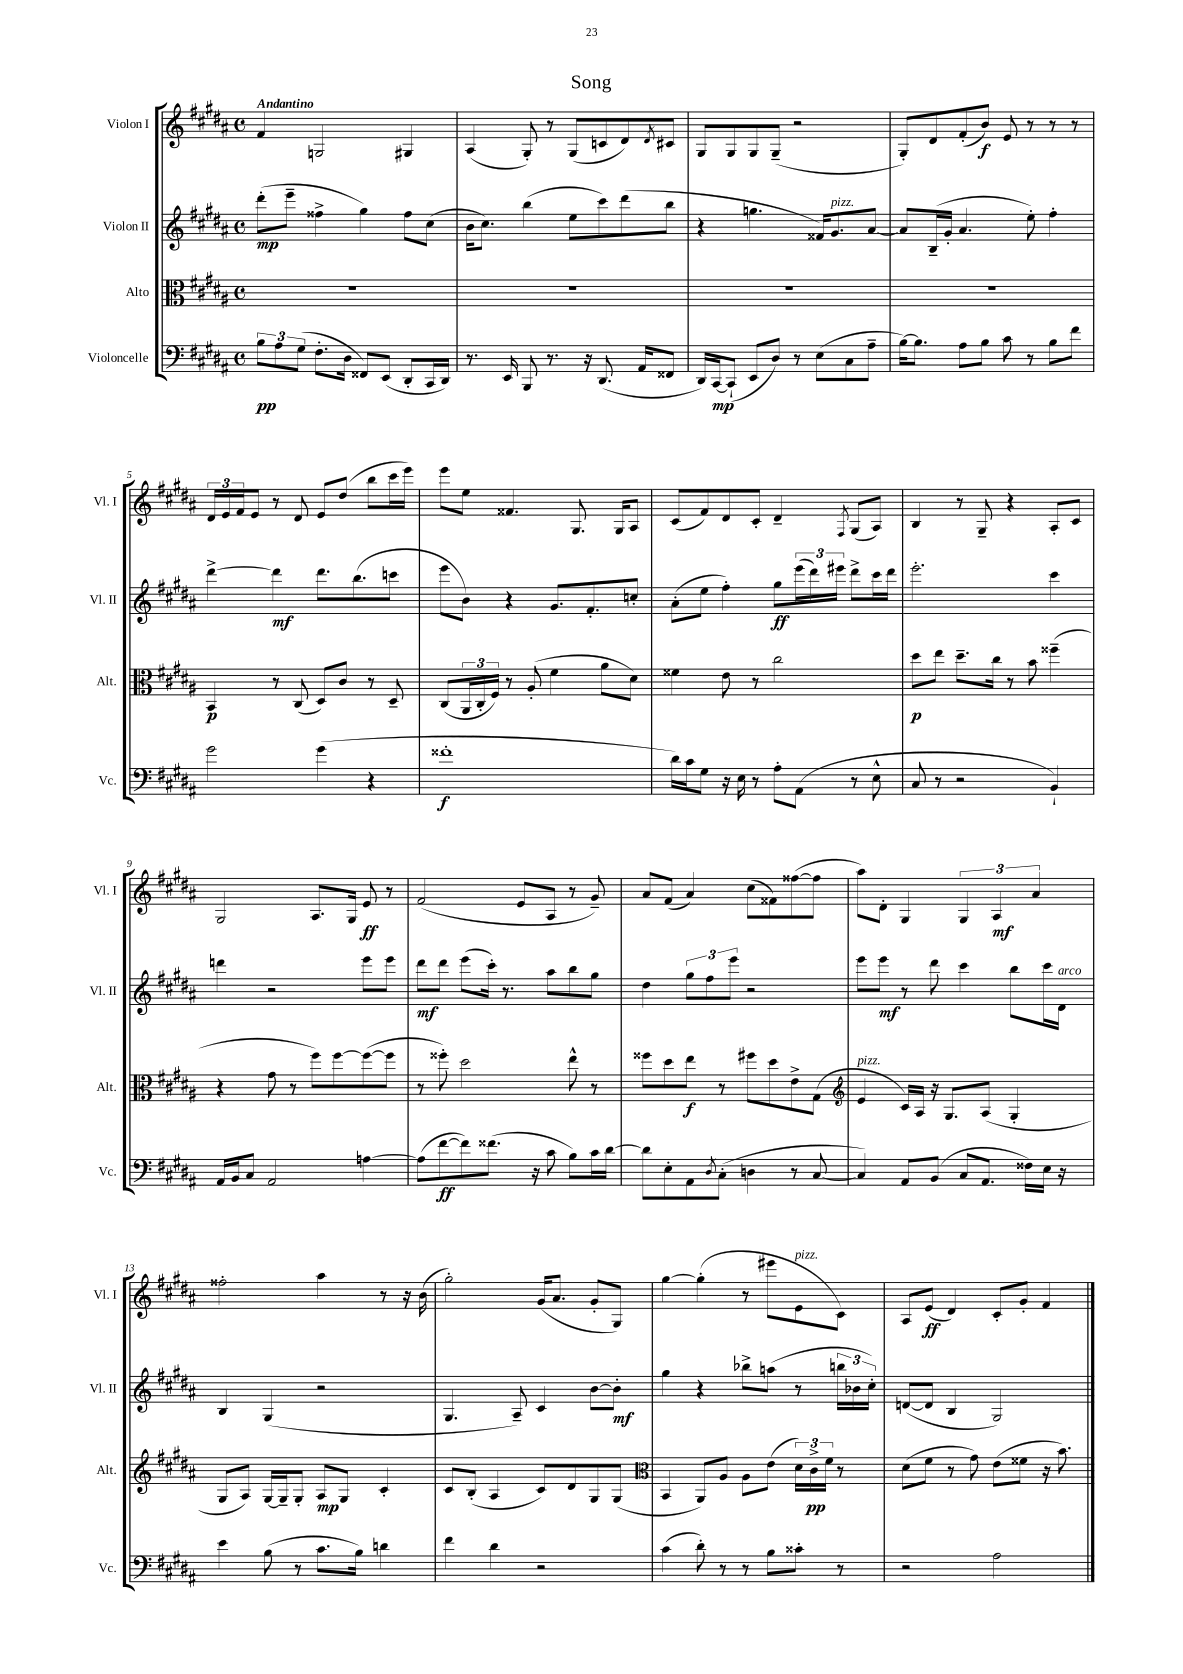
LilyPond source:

\header { title = "Song" }
<<
\new StaffGroup <<
\new Staff = "s0" \with { instrumentName = "Violon I" shortInstrumentName = "Vl. I" } {
    \clef treble \key b \major \defaultTimeSignature \time 4/4 \tempo "Andantino"
    fis'4 g2 gis4 |
    ais4( gis8-.) r8 gis8( c'8 dis'8) \acciaccatura { dis'8 } cis'8 |
    gis8 gis8 gis8 gis8--( r2 |
    gis8-.) dis'8 fis'8-.( b'8\f) e'8 r8 r8 r8 |
    \tuplet 3/2 { dis'16 e'16 fis'16 } e'8 r8 dis'8 e'8 dis''8( b''8 cis'''16 e'''16) |
    e'''8 e''8 fisis'4. gis8. gis16 ais8 |
    cis'8( fis'8) dis'8 cis'8-. dis'4-- \acciaccatura { fis8 } gis8( ais8) |
    b4 r8 gis8-- r4 ais8-. cis'8 |
    gis2 ais8. gis16 e'8\ff r8 |
    fis'2( e'8 ais8 r8 gis'8--) |
    ais'8 fis'8( ais'4) cis''8( fisis'8) fisis''8~( fisis''8 |
    ais''8) dis'8-. gis4 \tuplet 3/2 { gis4 ais4\mf ais'4 } |
    fisis''2-. ais''4 r8 r16 b'16( |
    gis''2-.) gis'16( ais'8. gis'8-. gis8) |
    gis''4~ gis''4-.( r8 eis'''8 e'8^\markup { \italic "pizz." } cis'8) |
    ais8 e'8\ff( dis'4) cis'8-. gis'8-. fis'4 \bar "|." |
}
\new Staff = "s1" \with { instrumentName = "Violon II" shortInstrumentName = "Vl. II" } {
    \clef treble \key b \major \defaultTimeSignature \time 4/4
    dis'''8-.\mp( e'''8-- fisis''4-> gis''4) fisis''8 cis''8( |
    b'16 cis''8.) b''4( e''8 cis'''8) dis'''8( b''8 |
    r4 g''4. fisis'16) gis'8.^\markup { \italic "pizz." } ais'8~ |
    ais'8 b16--( gis'16-. ais'4. e''8-.) fis''4-. |
    dis'''4~-> dis'''4\mf dis'''8. b''8.( c'''8 |
    e'''8 b'8) r4 gis'8. fis'8.-. c''8-. |
    ais'8-.( e''8 fis''4-.) gis''8\ff \tuplet 3/2 { e'''16( dis'''16) eis'''16 } dis'''8-> cis'''16 dis'''16 |
    e'''2.-. cis'''4 |
    d'''4 r2 e'''8 e'''8 |
    dis'''8\mf dis'''8 e'''8( cis'''16-.) r8. ais''8 b''8 gis''8 |
    dis''4 \tuplet 3/2 { gis''8 fis''8 e'''8 } r2 |
    e'''8 e'''8\mf r8 dis'''8 cis'''4 b''8 cis'''16 dis'16^\markup { \italic "arco" } |
    b4 gis4( r2 |
    gis4. ais8--) cis'4 b'8~ b'8-.\mf |
    gis''4 r4 bes''8-> a''8( r8 \tuplet 3/2 { b''16 bes'16 cis''16-.) } |
    d'8~( d'8 b4 gis2) \bar "|." |
}
\new Staff = "s2" \with { instrumentName = "Alto" shortInstrumentName = "Alt." } {
    \clef alto \key b \major \defaultTimeSignature \time 4/4
    R1 |
    R1 |
    R1 |
    R1 |
    b,4\p r8 cis8( dis8) cis'8 r8 dis8-- |
    cis8( \tuplet 3/2 { ais,16 cis16-. fis16) } r8 ais8-.( fis'4 ais'8 dis'8) |
    fisis'4 e'8 r8 cis''2 |
    dis''8\p e''8 dis''8.-- cis''16 r8 b'8 fisis''4--( |
    r4 gis'8 r8 fis''8) fis''8~ fis''8~( fis''8 |
    r8 fisis''8-.) dis''2 e''8-^ r8 |
    fisis''8 dis''8 e''8\f r8 fis''8 dis''8 e'8-> gis8( |
    \clef treble e'4^\markup { \italic "pizz." } cis'16) ais16 r16 gis8. ais8( gis4-. |
    gis8 ais8) gis16~ gis16-- gis8-. ais8\mp gis8 cis'4-. |
    cis'8 b8-.( ais4 cis'8) dis'8 gis8 gis8( |
    \clef alto b,4 ais,8) ais8 ais8 e'8( \tuplet 3/2 { dis'16) cis'16->\pp fis'16 } r8 |
    dis'8( fis'8 r8 gis'8) e'8( fisis'8 r16 b'8.) \bar "|." |
}
\new Staff = "s3" \with { instrumentName = "Violoncelle" shortInstrumentName = "Vc." } {
    \clef bass \key b \major \defaultTimeSignature \time 4/4
    \tuplet 3/2 { b8\pp ais8 gis8( } fis8.-. dis16 fisis,8) e,8( dis,8-. cis,16 dis,16) |
    r8. e,16 b,,8 r8. r16 dis,8.( ais,16 fisis,8 |
    dis,16) cis,16~\mp cis,8-!( e,8 dis8) r8 e8( cis8 ais8-- |
    b16~) b8. ais8 b8 cis'8 r8 b8 fis'8 |
    gis'2 gis'4( r4 |
    fisis'1-.\f |
    dis'16) cis'16 gis8 r16 e16 r8 ais8-. ais,8( r8 e8-^ |
    cis8 r8 r2 b,4-!) |
    ais,16 b,16 cis8 ais,2 a4~ |
    a8( fis'8~\ff fis'8) fisis'8.( r16 cis'8 b8) cis'16 dis'16~ |
    dis'8 e8-. ais,8 \acciaccatura { dis8 } cis8-.( d4 r8 cis8~ |
    cis4) ais,8 b,8( cis8 ais,8. fisis16) e16 r16 |
    e'4 b8( r8 cis'8. b16) d'4 |
    fis'4 dis'4 r2 |
    cis'4( dis'8-.) r8 r8 b8 cisis'8-. r8 |
    r2 ais2 \bar "|." |
}
>>
>>
